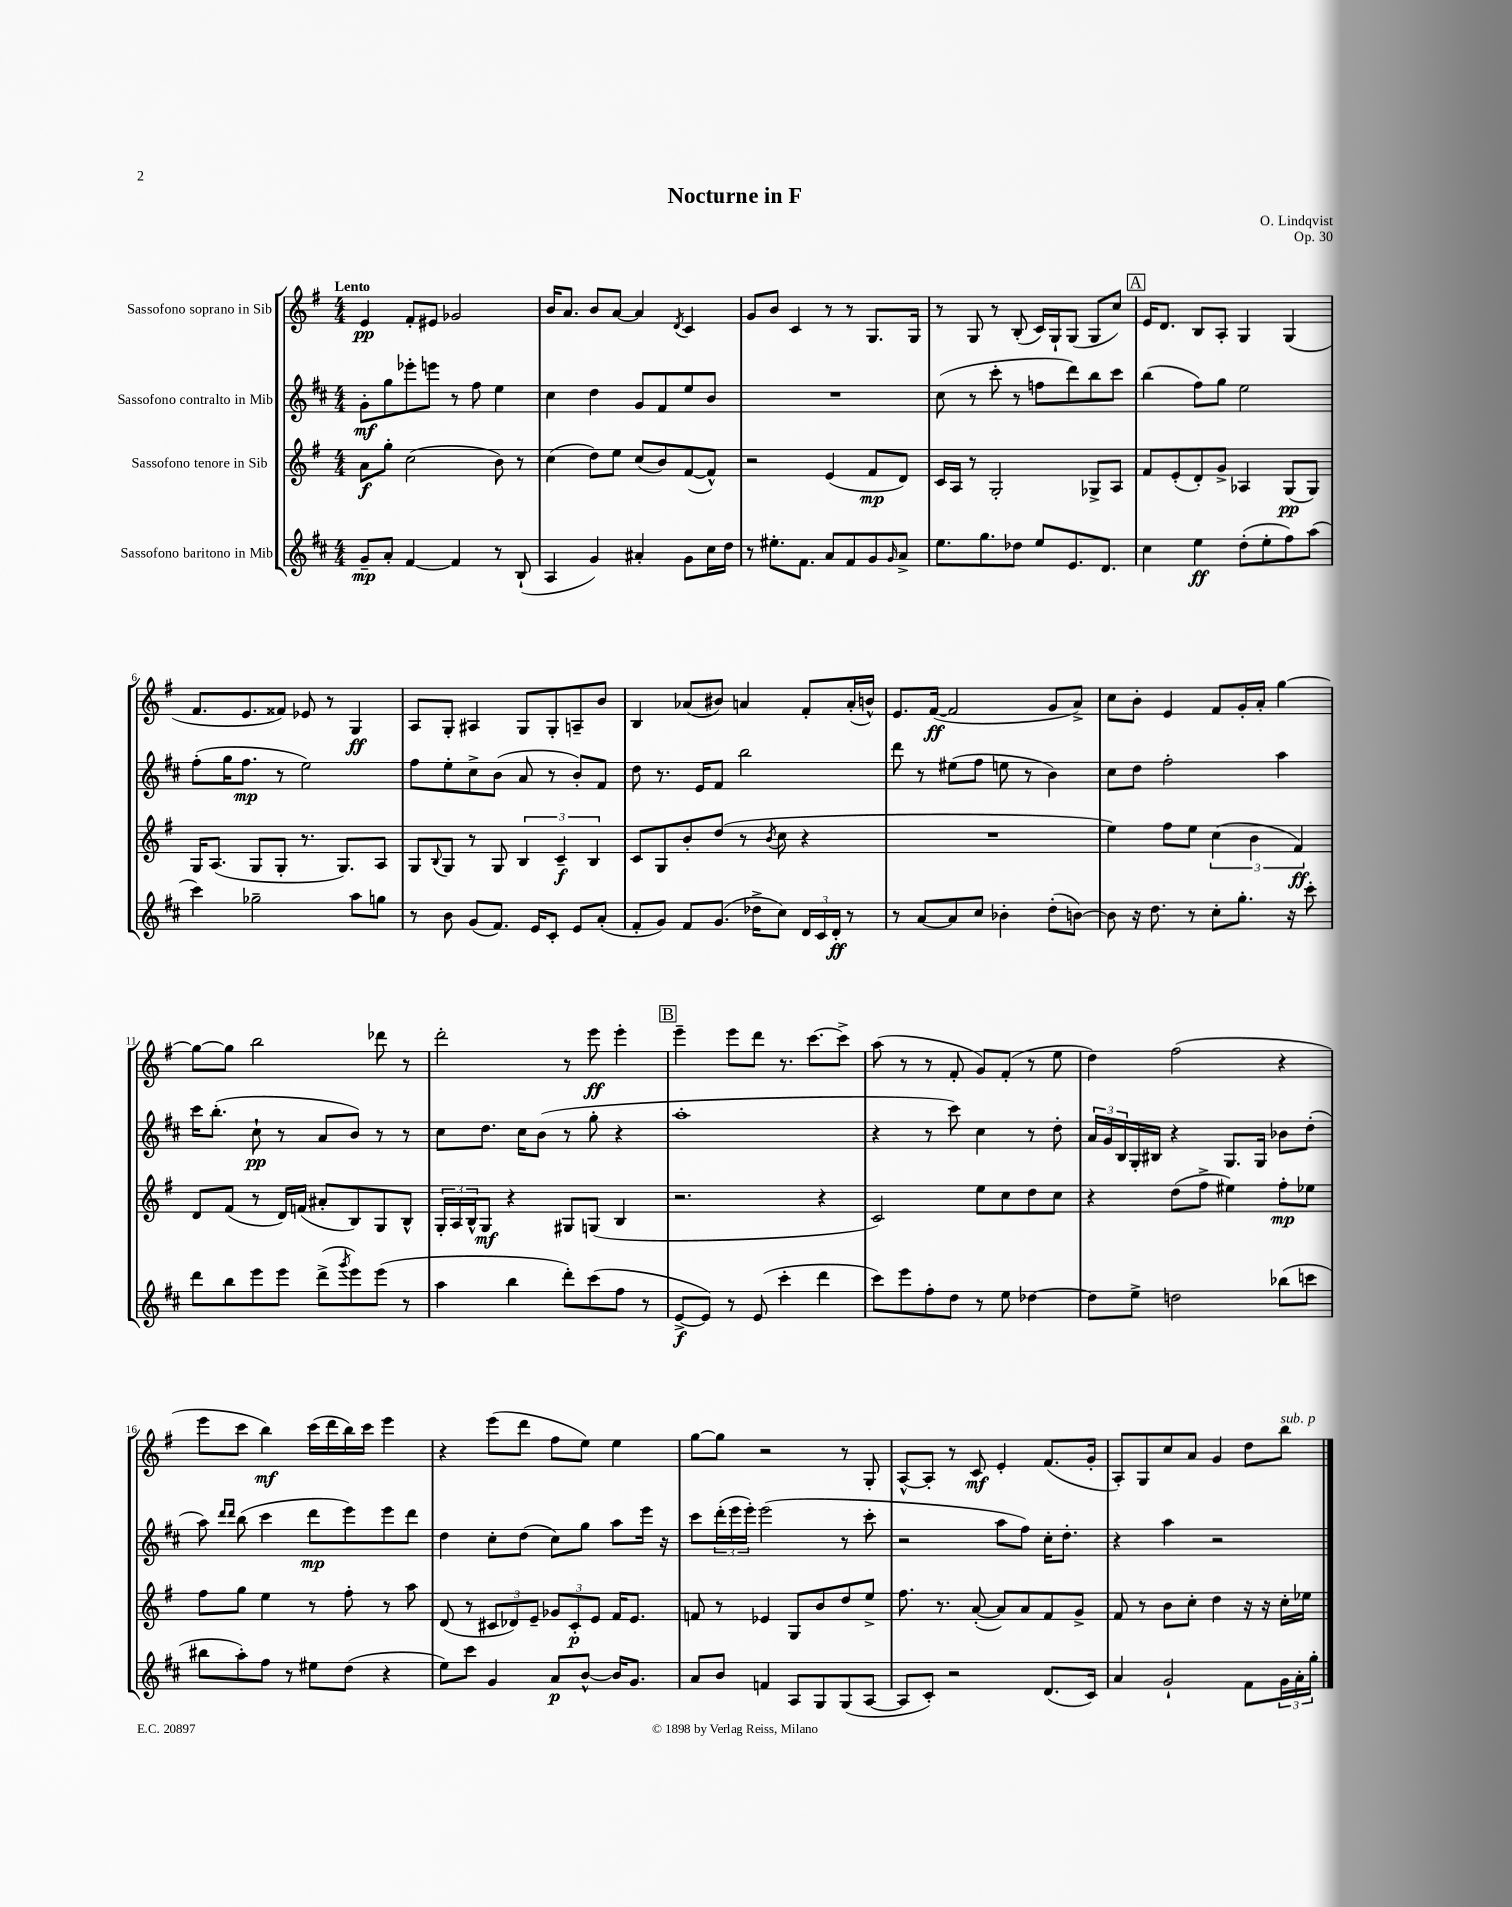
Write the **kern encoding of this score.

**kern	**dynam	**kern	**dynam	**kern	**dynam	**kern	**dynam
*part4	*part4	*part3	*part3	*part2	*part2	*part1	*part1
*staff4	*staff4	*staff3	*staff3	*staff2	*staff2	*staff1	*staff1
*I"Sassofono baritono in Mib	*	*I"Sassofono tenore in Sib	*	*I"Sassofono contralto in Mib	*	*I"Sassofono soprano in Sib	*
*clefG2	*	*clefG2	*	*clefG2	*	*clefG2	*
*k[f#c#]	*	*k[f#]	*	*k[f#c#]	*	*k[f#]	*
*M4/4	*	*M4/4	*	*M4/4	*	*M4/4	*
=1	=1	=1	=1	=1	=1	=1	=1
!	!	!	!	!	!	!LO:TX:a:B:t=Lento	!
8g~/L	mp	8a\L	f	8g'\L	mf	4e/	pp
8a'/J	.	8gg'\J	.	8gg\	.	.	.
[4f#/	.	(2cc\	.	8eee-X'\	.	8f#'/L	.
.	.	.	.	8eeen\J	.	8e#X/J	.
4f#/]	.	.	.	8r	.	2g-X/	.
.	.	.	.	8ff#\	.	.	.
8r	.	8b\)	.	4ee\	.	.	.
(8B`/	.	8r	.	.	.	.	.
=2	=2	=2	=2	=2	=2	=2	=2
4A/	.	(4cc\	.	4cc#\	.	16b/KL	.
.	.	.	.	.	.	8.a/J	.
4g/)	.	8dd\L)	.	4dd\	.	8b/L	.
.	.	8ee\J	.	.	.	[8a/J	.
4a#X'/	.	(8cc/L	.	8g/L	.	4a/]	.
.	.	8b/)	.	8f#/	.	.	.
.	.	.	.	.	.	8qd/	.
8g\L	.	([8f#/	.	8ee/	.	4c/	.
16cc#\L	.	8f#^^/J])	.	8b/J	.	.	.
16dd\JJ	.	.	.	.	.	.	.
=3	=3	=3	=3	=3	=3	=3	=3
8r	.	2r	.	1r	.	8g/L	.
8.ee#X'\L	.	.	.	.	.	8b/J	.
.	.	.	.	.	.	4c/	.
8.f#\J	.	.	.	.	.	.	.
8a/L	.	(4e/	.	.	.	8r	.
8f#/	.	.	.	.	.	8r	.
8g/	.	8f#/L	mp	.	.	8.G/L	.
16qqg/	.	.	.	.	.	.	.
8a^/J	.	8d/J)	.	.	.	.	.
.	.	.	.	.	.	16G/Jk	.
=4	=4	=4	=4	=4	=4	=4	=4
8.ee\L	.	16c/LL	.	(8cc#\	.	8r	.
.	.	16A/JJ	.	.	.	.	.
.	.	8r	.	8r	.	8G/	.
8.gg\	.	.	.	.	.	.	.
.	.	2G'/	.	8ccc#'\	.	8r	.
8dd-X\J	.	.	.	8r	.	(8B'/	.
8ee/L	.	.	.	8ffn\L	.	16c/LL)	.
.	.	.	.	.	.	16G`/J	.
8.e/	.	.	.	8ddd\)	.	(8G/J	.
.	.	8G-X^/L	.	8bb\	.	8G/L	.
8.d/J	.	.	.	.	.	.	.
.	.	8A/J	.	8ccc#\J	.	8cc/J)	.
!!LO:REH:place=s1:t=A
=5	=5	=5	=5	=5	=5	=5	=5
4cc#\	.	8f#/L	.	(4bb\	.	16e/KL	.
.	.	.	.	.	.	8.d/J	.
.	.	(8e'/	.	.	.	.	.
4ee\	ff	8d'/)	.	8ff#\L)	.	8B/L	.
.	.	8g^/J	.	8gg\J	.	8A'/J	.
(8dd'\L	.	4A-X/	.	2ee\	.	4G/	.
8ee'\	.	.	.	.	.	.	.
8ff#\)	.	(8G/L	pp	.	.	(4G/	.
(8aa\J	.	8G/J)	.	.	.	.	.
!!LO:LB:g=z
=6	=6	=6	=6	=6	=6	=6	=6
4ccc#\)	.	16G/KL	.	(8ff#'\L	.	8.f#/L	.
.	.	(8.A/J	.	.	.	.	.
.	.	.	.	16gg\K	.	.	.
.	.	.	.	8.ff#\J	mp	8.e/	.
2gg-X~\	.	8G/L	.	.	.	.	.
.	.	8G'/J	.	8r	.	8f##X/J)	.
.	.	8.r	.	2ee\)	.	8e-X/	.
.	.	.	.	.	.	8r	.
.	.	8.G/L)	.	.	.	.	.
8aa\L	.	.	.	.	.	4G/	ff
8ggn\J	.	8A/J	.	.	.	.	.
=7	=7	=7	=7	=7	=7	=7	=7
8r	.	8G/L	.	8ff#\L	.	8A/L	.
.	.	8qqB/	.	.	.	.	.
8b\	.	8G/J	.	8ee'\	.	8G'/J	.
(8g/L	.	8r	.	8cc#^\	.	4A#X/	.
8.f#/J)	.	8G/	.	(8b\J	.	.	.
.	.	6B/	.	8a/	.	8G/L	.
16e/KL	.	.	.	.	.	.	.
8c#'/J	.	.	.	8r	.	8G'/	.
.	.	6c~/	f	.	.	.	.
8e/L	.	.	.	8b'/L)	.	8An~/	.
.	.	6B/	.	.	.	.	.
(8a'/J	.	.	.	8f#/J	.	8b/J	.
=8	=8	=8	=8	=8	=8	=8	=8
8f#'/L	.	8c/L	.	8dd\	.	4B/	.
8g/J)	.	8G/	.	8.r	.	.	.
8f#/L	.	8b'/	.	.	.	(8a-X/L	.
.	.	.	.	16e/KL	.	.	.
(8.g/J	.	(8dd/J	.	8f#/J	.	8b#X/J)	.
.	.	8r	.	2bb\	.	4an/	.
16dd-X^\KL	.	.	.	.	.	.	.
.	.	8qb/	.	.	.	.	.
8cc#\J)	.	8cc\	.	.	.	.	.
24d/LL	.	4r	.	.	.	8f#'/L	.
24c#/	.	.	.	.	.	.	.
24d'/JJ	ff	.	.	.	.	.	.
8r	.	.	.	.	.	(16a'/L	.
.	.	.	.	.	.	16bn^^/JJ)	.
=9	=9	=9	=9	=9	=9	=9	=9
8r	.	1r	.	8ddd\	.	8.e/L	.
[8a/L	.	.	.	8r	.	.	.
.	.	.	.	.	.	([16f#/Jk	ff
8a/]	.	.	.	(8ee#X\L	.	2f#/]	.
8cc#/J	.	.	.	8ff#\J	.	.	.
4b-X'\	.	.	.	8een\	.	.	.
.	.	.	.	8r	.	.	.
(8dd'\L	.	.	.	4b\)	.	8g/L	.
[8bn\J)	.	.	.	.	.	8a^/J)	.
=10	=10	=10	=10	=10	=10	=10	=10
8b\]	.	4ee\)	.	8cc#\L	.	8cc\L	.
16r	.	.	.	8dd\J	.	8b'\J	.
8.dd\	.	.	.	.	.	.	.
.	.	8ff#\L	.	2ff#'\	.	4e/	.
8r	.	8ee\J	.	.	.	.	.
8cc#'\L	.	(6cc\	.	.	.	8f#/L	.
8.gg'\J	.	.	.	.	.	16g'/L	.
.	.	6b\	.	.	.	.	.
.	.	.	.	.	.	16a'/JJ	.
.	.	.	.	4aa\	.	[4gg\	.
16r	.	.	.	.	.	.	.
.	.	6f#/)	ff	.	.	.	.
8ccc#'\	.	.	.	.	.	.	.
!!LO:LB:g=z
=11	=11	=11	=11	=11	=11	=11	=11
8ddd\L	.	8d/L	.	16ccc#\KL	.	8gg\L_	.
.	.	.	.	(8.bb'\J	.	.	.
8bb\	.	(8f#/J	.	.	.	8gg\J]	.
8eee\	.	8r	.	8cc#`\	pp	2bb\	.
8eee\J	.	16d/LL)	.	8r	.	.	.
.	.	(16fn/JJ	.	.	.	.	.
(8ddd^\L	.	8a#X'/L	.	8a/L	.	.	.
8qggg/	.	.	.	.	.	.	.
8eee\)	.	8B/)	.	8b/J)	.	.	.
(8eee\J	.	8G/	.	8r	.	8ddd-X\	.
8r	.	8B^^/J	.	8r	.	8r	.
=12	=12	=12	=12	=12	=12	=12	=12
4aa\	.	24G'/LL	.	8cc#\L	.	2ddd'\	.
.	.	24A/	.	.	.	.	.
.	.	24B^^/J	.	.	.	.	.
.	.	8G/J	mf	8.dd\J	.	.	.
4bb\	.	4r	.	.	.	.	.
.	.	.	.	16cc#\KL	.	.	.
.	.	.	.	(8b\J	.	.	.
8ddd'\L)	.	8G#X/L	.	8r	.	8r	.
(8ccc#\	.	(8Gn/J	.	8gg'\	.	8eee\	ff
8ff#\J	.	4B/	.	4r	.	4eee'\	.
8r	.	.	.	.	.	.	.
!!LO:REH:place=s1:t=B
=13	=13	=13	=13	=13	=13	=13	=13
[8e^/L	f	2.r	.	1aa'	.	4eee~\	.
8e/J])	.	.	.	.	.	.	.
8r	.	.	.	.	.	8eee\L	.
(8e/	.	.	.	.	.	8ddd\J	.
4ccc#'\	.	.	.	.	.	8.r	.
.	.	.	.	.	.	[8.ccc\L	.
4ddd\	.	4r	.	.	.	.	.
.	.	.	.	.	.	8ccc^\J]	.
=14	=14	=14	=14	=14	=14	=14	=14
8ccc#\L)	.	2c/)	.	4r	.	(8aa\	.
8eee\	.	.	.	.	.	8r	.
8ff#'\	.	.	.	8r	.	8r	.
8dd\J	.	.	.	8ccc#\)	.	8f#'/	.
8r	.	8ee\L	.	4cc#\	.	8g/L)	.
8ee\	.	8cc\	.	.	.	(8f#'/J	.
[4dd-X\	.	8dd\	.	8r	.	8r	.
.	.	8cc\J	.	8dd'\	.	8ee\	.
=15	=15	=15	=15	=15	=15	=15	=15
8dd-\L]	.	4r	.	24a/LL	.	4dd\)	.
.	.	.	.	24g/	.	.	.
.	.	.	.	24B/	.	.	.
8ee^\J	.	.	.	16G'/	.	.	.
.	.	.	.	16B#X/JJ	.	.	.
2ddn\	.	(8dd\L	.	4r	.	(2ff#\	.
.	.	8ff#^\J	.	.	.	.	.
.	.	4ee#X\)	.	8.G/L	.	.	.
.	.	.	.	16G/Jk	.	.	.
(8bb-X\L	.	8ff#'\L	mp	8b-X\L	.	4r	.
8cccn\J	.	8ee-X\J	.	(8dd'\J	.	.	.
!!LO:LB:g=z
=16	=16	=16	=16	=16	=16	=16	=16
8bb#X\L	.	8ff#\L	.	8aa\)	.	8eee\L	.
.	.	.	.	16qqddd/LL	.	.	.
.	.	.	.	16qqddd/JJ	.	.	.
8aa'\)	.	8gg\J	.	(8bb\	.	8ccc\J	.
8ff#\J	.	4ee\	.	4ccc#\	.	4bb\)	mf
8r	.	.	.	.	.	.	.
8ee#X\L	.	8r	.	8ddd\L	mp	(16ccc\LL	.
.	.	.	.	.	.	16ddd\	.
(8dd\J	.	8ff#'\	.	8eee\)	.	16bb\)	.
.	.	.	.	.	.	16ccc\JJ	.
4r	.	8r	.	8eee\	.	4eee\	.
.	.	8aa\	.	8ddd\J	.	.	.
=17	=17	=17	=17	=17	=17	=17	=17
8ee\L)	.	(8d/	.	4dd\	.	4r	.
8ccc#\J	.	8r	.	.	.	.	.
4g/	.	12c#X/L	.	8cc#'\L	.	(8eee\L	.
.	.	12d-X/)	.	.	.	.	.
.	.	.	.	(8dd\J	.	8ddd\J	.
.	.	12e~/J	.	.	.	.	.
8a/L	p	12g-X/L	.	8cc#\L)	.	8ff#\L	.
.	.	12c#'/	p	.	.	.	.
[8b^^/J	.	.	.	8gg\J	.	8ee\J)	.
.	.	12e/J	.	.	.	.	.
16b/KL]	.	16f#/KL	.	8aa\L	.	4ee\	.
8.g/J	.	8.e/J	.	.	.	.	.
.	.	.	.	16eee\Jk	.	.	.
.	.	.	.	16r	.	.	.
=18	=18	=18	=18	=18	=18	=18	=18
8a/L	.	8fn/	.	8ccc#\L	.	[8gg\L	.
8b/J	.	8r	.	(24ddd'\L	.	8gg\J]	.
.	.	.	.	24eee\	.	.	.
.	.	.	.	24eee'\JJ)	.	.	.
4fn/	.	4e-X/	.	(2eee\	.	2r	.
8A/L	.	8G/L	.	.	.	.	.
8G/	.	8b/	.	.	.	.	.
(8G/	.	8dd/	.	8r	.	8r	.
[8A/J	.	8ee^/J	.	8ccc#'\	.	8G'/	.
=19	=19	=19	=19	=19	=19	=19	=19
8A/L]	.	8.ff#\	.	2r	.	[8A^^/L	.
8c#'/J)	.	.	.	.	.	8A'/J]	.
.	.	8.r	.	.	.	.	.
2r	.	.	.	.	.	8r	.
.	.	([8a'/	.	.	.	8c/	mf
.	.	8a/L])	.	8aa\L	.	4e'/	.
.	.	8a/	.	8ff#\J)	.	.	.
(8.d/L	.	8f#/	.	16cc#'\KL	.	(8.f#/L	.
.	.	.	.	8.dd'\J	.	.	.
.	.	8g^/J	.	.	.	.	.
16c#/Jk)	.	.	.	.	.	16g'/Jk	.
=20	=20	=20	=20	=20	=20	=20	=20
4a/	.	8f#/	.	4r	.	8A'/L)	.
.	.	8r	.	.	.	8G/	.
2g`/	.	8b\L	.	4aa\	.	8cc/	.
.	.	8cc'\J	.	.	.	8a/J	.
.	.	4dd\	.	2r	.	4g/	.
8f#\L	.	16r	.	.	.	8dd\L	.
.	.	16r	.	.	.	.	.
!	!	!	!	!	!	!LO:TX:a:i:t=sub. p	!
24g\L	.	16cc'\LL	.	.	.	8bb\J	.
24a'\	.	.	.	.	.	.	.
.	.	16ee-X\JJ	.	.	.	.	.
24gg'\JJ	.	.	.	.	.	.	.
==	==	==	==	==	==	==	==
*-	*-	*-	*-	*-	*-	*-	*-
